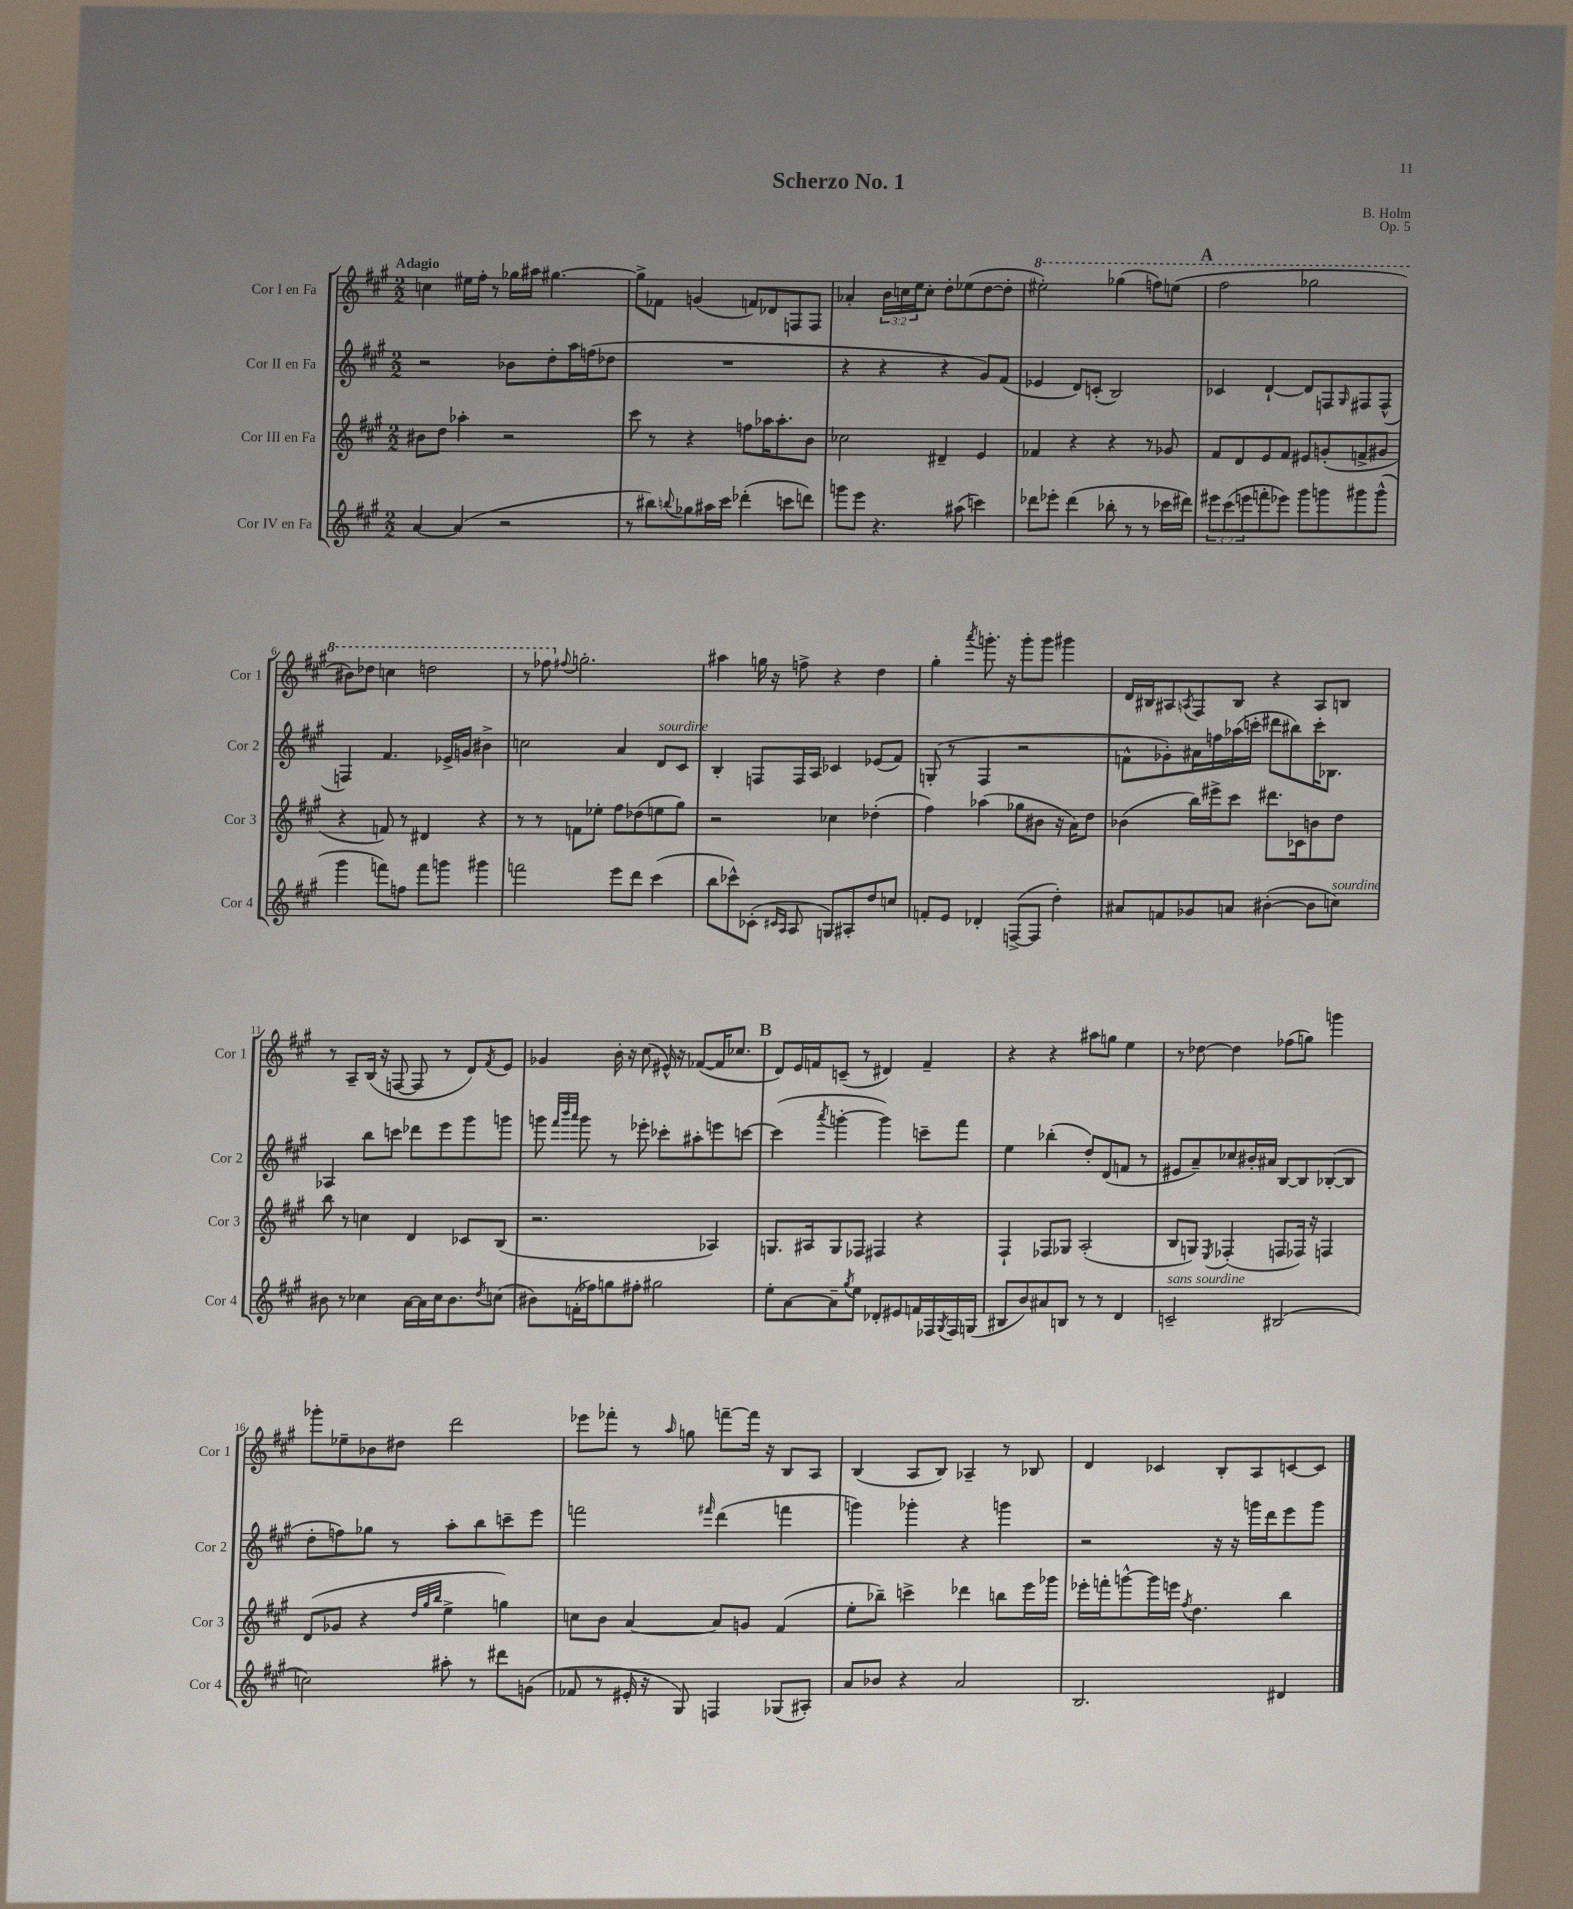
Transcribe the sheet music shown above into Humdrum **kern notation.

**kern	**kern	**kern	**kern
*part4	*part3	*part2	*part1
*staff4	*staff3	*staff2	*staff1
*I"Cor IV en Fa	*I"Cor III en Fa	*I"Cor II en Fa	*I"Cor I en Fa
*I'Cor 4	*I'Cor 3	*I'Cor 2	*I'Cor 1
*clefG2	*clefG2	*clefG2	*clefG2
*k[f#c#g#]	*k[f#c#g#]	*k[f#c#g#]	*k[f#c#g#]
*M2/2	*M2/2	*M2/2	*M2/2
=1	=1	=1	=1
!	!	!	!LO:TX:a:B:t=Adagio
[4a/	8b#X\L	2r	4ccn\
.	8dd\J	.	.
(4a/]	4aa-X'\	.	16ee#X\LL
.	.	.	16ff#'\JJ
.	.	.	8r
2r	2r	8b-X\L	16gg-X\LL
.	.	.	16aa#X\JJ
.	.	8dd'\	[4.gg#X\
.	.	16aa\L	.
.	.	(16ffn\J	.
.	.	8dd-X\J	.
=2	=2	=2	=2
8r	8ccc#\	1r	8gg#^\L]
8bb#X\L)	8r	.	8f-X\J
8qqbbn/	.	.	.
8gg-X\	4r	.	(4gn/
16aa#X\L	.	.	.
16ccc#\JJ	.	.	.
(4ddd-X'\	8ffn\L	.	8fn/L)
.	16aa-X\K	.	8d-X/
.	8.aa-'\	.	.
8cccn\L	.	.	8Fn/
8dddn\J)	8b\J	.	8F/J
=3	=3	=3	=3
8gggn\L	2cc-X\	4r	4a-X'/
8eee\J	.	.	.
4.r	.	4r	24b\LL
.	.	.	24ccn\
.	.	.	24ee\J
.	.	.	8cc'\J
.	4d#X~/	4r	8dd'\L
(8aa#X\	.	.	(8ee-X\
4cccn\)	4e/	8g#/L)	[8dd\
.	.	(8f#/J	8dd'\J]
=4	=4	=4	=4
*	*	*	*8va
8ddd-X\L	4f-X/	4e-X/	2eee#X'\)
8eee-X'\J	.	.	.
(4ddd-\	4r	8d/L)	.
.	.	(8cn'/J	.
8bb-X'\	4r	2B/)	(4ggg-X\
8r	.	.	.
8r	8r	.	8fffn\L)
16ccc-X\LL	8g-X/	.	(8eeen\J
16ddd#X\JJ)	.	.	.
!!LO:REH:place=s1:t=A
=5	=5	=5	=5
12eee#X\L	8f#/L	4c-X/	2fff#\
(12ccc#\	.	.	.
.	8d/	.	.
12eeen\	.	.	.
8fffn'\	8e/	[4d`/	.
8eee-X\J)	8f#/J	.	.
8ggg#\L	8e#X/L	8d/L]	2ggg-X\
8gggn\	(8gn'/	8Fn/	.
.	.	16qqG#/	.
8ggg#X\	8fn^/	8F#X/	.
(8ggg#^^\J	8g#X/J	(8F#^^/J	.
!!LO:LB:g=z
=6	=6	=6	=6
4ggg#\	4r	4Fn/)	8bb#X\L)
.	.	.	8ddd-X\J
8fffn\L)	8fn/)	4.f#/	4cccn\
8ffn\J	8r	.	.
8fff\L	4d#X/	.	2dddn\
8gggn\J	.	16e-X^/LL	.
.	.	16gn/JJ	.
4ggg#X\	4r	4b#X^\	.
=7	=7	=7	=7
2fffn\	8r	2ccn\	8r
.	8r	.	8fff-X\
*	*	*	*X8va
.	.	.	8qqff#X/
.	8fn\L	.	2.ggn'\
.	8ee-X'\J	.	.
8eee\L	8ff#\L	4a/	.
8ddd\J	(8dd-X\	.	.
!	!	!LO:TX:a:i:t=sourdine	!
(4ccc#\	8een\	8d/L	.
.	8gg#\J)	8c#/J	.
=8	=8	=8	=8
8bb\L	2r	4B'/	4aa#X\
8ccc-X^^\)	.	.	.
(8c-X'\J	.	8Fn/L	16ggn\
.	.	.	16r
16qqc#X/LL	.	.	.
16qqA/JJ	.	.	.
8A/	.	16F/L	8ffn^\
.	.	16A/JJ	.
8Gn/L)	4cc-X\	4c-X/	4r
8A#X'/	.	.	.
8dd/	(4dd-X'\	(8e-X/L	4dd\
8ccn/J	.	8f#/J)	.
=9	=9	=9	=9
8fn'/L	4ff#\)	(8Gn'/	4gg#'\
8e/J	.	8r	.
.	.	.	8qaaa/
4d-X'/	(4aa-X\	4F#/	8.gggn'\
.	.	.	16r
([8Fn^/L	8gg-X\L	2r	8ggg'\L
8F/J]	8b#X\J	.	8ggg\J
4dd'\)	16r	.	4ggg#X\
.	16a\KL)	.	.
.	8dd\J	.	.
=10	=10	=10	=10
8a#X/L	(4b-X\	8fn^^\L	16d/LL
.	.	.	16B#X/J
8fn/	.	8g-X'\)	8A#X/
.	.	.	8qAn/
8g-X/	16bb\LL)	16a#X\L	8F#/
.	16eee#X^\J	16ffn\	.
8an/J	8ccc#\J	(16aa-X\	8B#/J
.	.	16cccn'\JJ	.
([4b#X'\	8.ddd#X\L	8ddd#X\L	4r
.	.	8bb#X\)	.
.	16c-X\k	.	.
8b#\L]	8bn\	16ccc'\K	8A/L
.	.	8.B-X\J	.
!LO:TX:a:i:t=sourdine	!	!	!
8ccn\J)	8dd\J	.	8Bn/J
!!LO:LB:g=z
=11	=11	=11	=11
8b#X\	8bb\	4A-X/	8r
8r	8r	.	8A~/L
4cc-X\	4ccn\	8bb\L	(16B/Jk
.	.	.	16r
.	.	8cccn\J	[8Fn/
[16a\LL	4d/	8ddd-X\L	8F/]
16a\]	.	.	.
16cc-\J	.	8eee\	8r
8.b#\	.	.	.
.	8c-X/L	8ggg#\	8d/L)
8qdd/	.	.	8qf#/
(8ccn\J	(8B/J	8gggn\J	8e/J
=12	=12	=12	=12
8b#X\L)	2.r	8gggn\	4g-X/
.	.	32qqfff#/LLL	.
.	.	32qqbbb/	.
.	.	32qqaaa/JJJ	.
(16fn'\L	.	8ggg\	.
16ff-X\J)	.	.	.
8ggn\	.	8r	16b'\
.	.	.	16r
8ff#X'\J	.	8eee-X'\	(8cc#\
2gg#X\	.	8ccc-X'\L	16e#X^^/)
.	.	.	16r
.	.	8aa#X'\	([8f-X/L
.	4A-X/)	8eeen\	16f-/K]
.	.	.	8.cc-X/J
.	.	[8cccn\J	.
!!LO:REH:place=s1:t=B
=13	=13	=13	=13
8ee'\L	8.Gn/L	(4ccc\]	8d/L)
[8a\	.	.	16e/L
.	16A#X/k	.	16fn/J
.	.	8qaaa/	.
8a~\]	8G/	[4gggn'\	(8cn~/J
8qgg#/	.	.	.
8ee\J	8F-X/J	.	8r
8d-X'/L	4F#X/	4ggg\])	4d#X/)
8e#X/	.	.	.
16fn/L	4r	8cccn~\L	4f~/
16F-X/	.	.	.
8qG#/	.	.	.
16F-/	.	8fff#\J	.
(16Gn/JJ	.	.	.
=14	=14	=14	=14
8B#X/L	4F#`/	4ee\	4r
8b/)	.	.	.
8a#X/	8F-X/L	(4bb-X'\	4r
8Bn/J	8G-X/J	.	.
8r	(2A'/	8dd'/L)	8aa#X\L
8r	.	(8d/	8ggn\J
4d/	.	8fn/J	4ee\
.	.	8r	.
=15	=15	=15	=15
!LO:TX:a:i:t=sans sourdine	!	!	!
2cn~/	8B/L	8e#X/L	8r
.	8Gn/J)	8a~/)	[8dd-X\
.	8qE/	.	.
.	(4F-X'/	8cc-X/	4dd-\]
.	.	16b#X'/L	.
.	.	16a#X/JJ	.
(2B#X/	8Fn/L	[8B/L	(8ff-X\L
.	16F-X/Jk)	8B/]	8ggn\J)
.	16r	.	.
.	4Fn/	([8B-X'/	4gggn\
.	.	8B-/J]	.
!!LO:LB:g=z
=16	=16	=16	=16
2ccn\)	(8d/L	8dd'\L	8ggg-X'\L
.	8g-X/J	8ffn\)	8ee-X~\
.	4r	8gg-X\J	8b-X\
.	.	8r	8dd#X\J
.	32qqdd/LLL	.	.
.	32qqgg#/	.	.
.	32qqbb/JJJ	.	.
8aa#X'\	4ee^\	8aa'\L	2ddd\
8r	.	8bb\	.
8ddd#X\L	4ggn\)	8cccn~\	.
(8gn\J	.	8eee\J	.
=17	=17	=17	=17
8f-X/	8ccn\L	2fffn\	8eee-X\L
8r	8b\J	.	8fff-X'\J
16e#X'/	[4a/	.	8r
16r	.	.	.
.	.	.	16qqaa/
8G#/)	.	.	8ggn\
.	.	16qqfff#X/	.
4Fn/	8a/L]	(4ddd\	[8fffn~\L
.	8gn/J	.	16fff\Jk]
.	.	.	16r
(8G-X/L	(4f#/	4fffn\	8B/L
8A#X'/J)	.	.	8A/J
=18	=18	=18	=18
8a/L	8ee'\L	4gggn\)	(4B/
8b-X/J	8bb-X~\J)	.	.
4r	4cccn^\	4ggg-X'\	8A/L
.	.	.	8B/J)
2a/	4ddd-X\	4r	4A-X~/
.	8bbn\L	4gggn\	8r
.	16eee\L	.	8B-X/
.	16ggg-X\JJ	.	.
=19	=19	=19	=19
2.B/	16eee-X'\LL	2r	4d/
.	16fffn'\J	.	.
.	[8gggn^^\	.	.
.	16ggg\L]	.	4c-X/
.	16eeen\JJ	.	.
.	8qff#/	.	.
.	4.dd\	.	.
.	.	16r	8B'/L
.	.	16r	.
.	.	16gggn\LL	8A/
.	.	16ddd\J	.
4d#X/	4bb\	8eee\	[8cn/
.	.	8ggg\J	8c/J]
==	==	==	==
*-	*-	*-	*-
